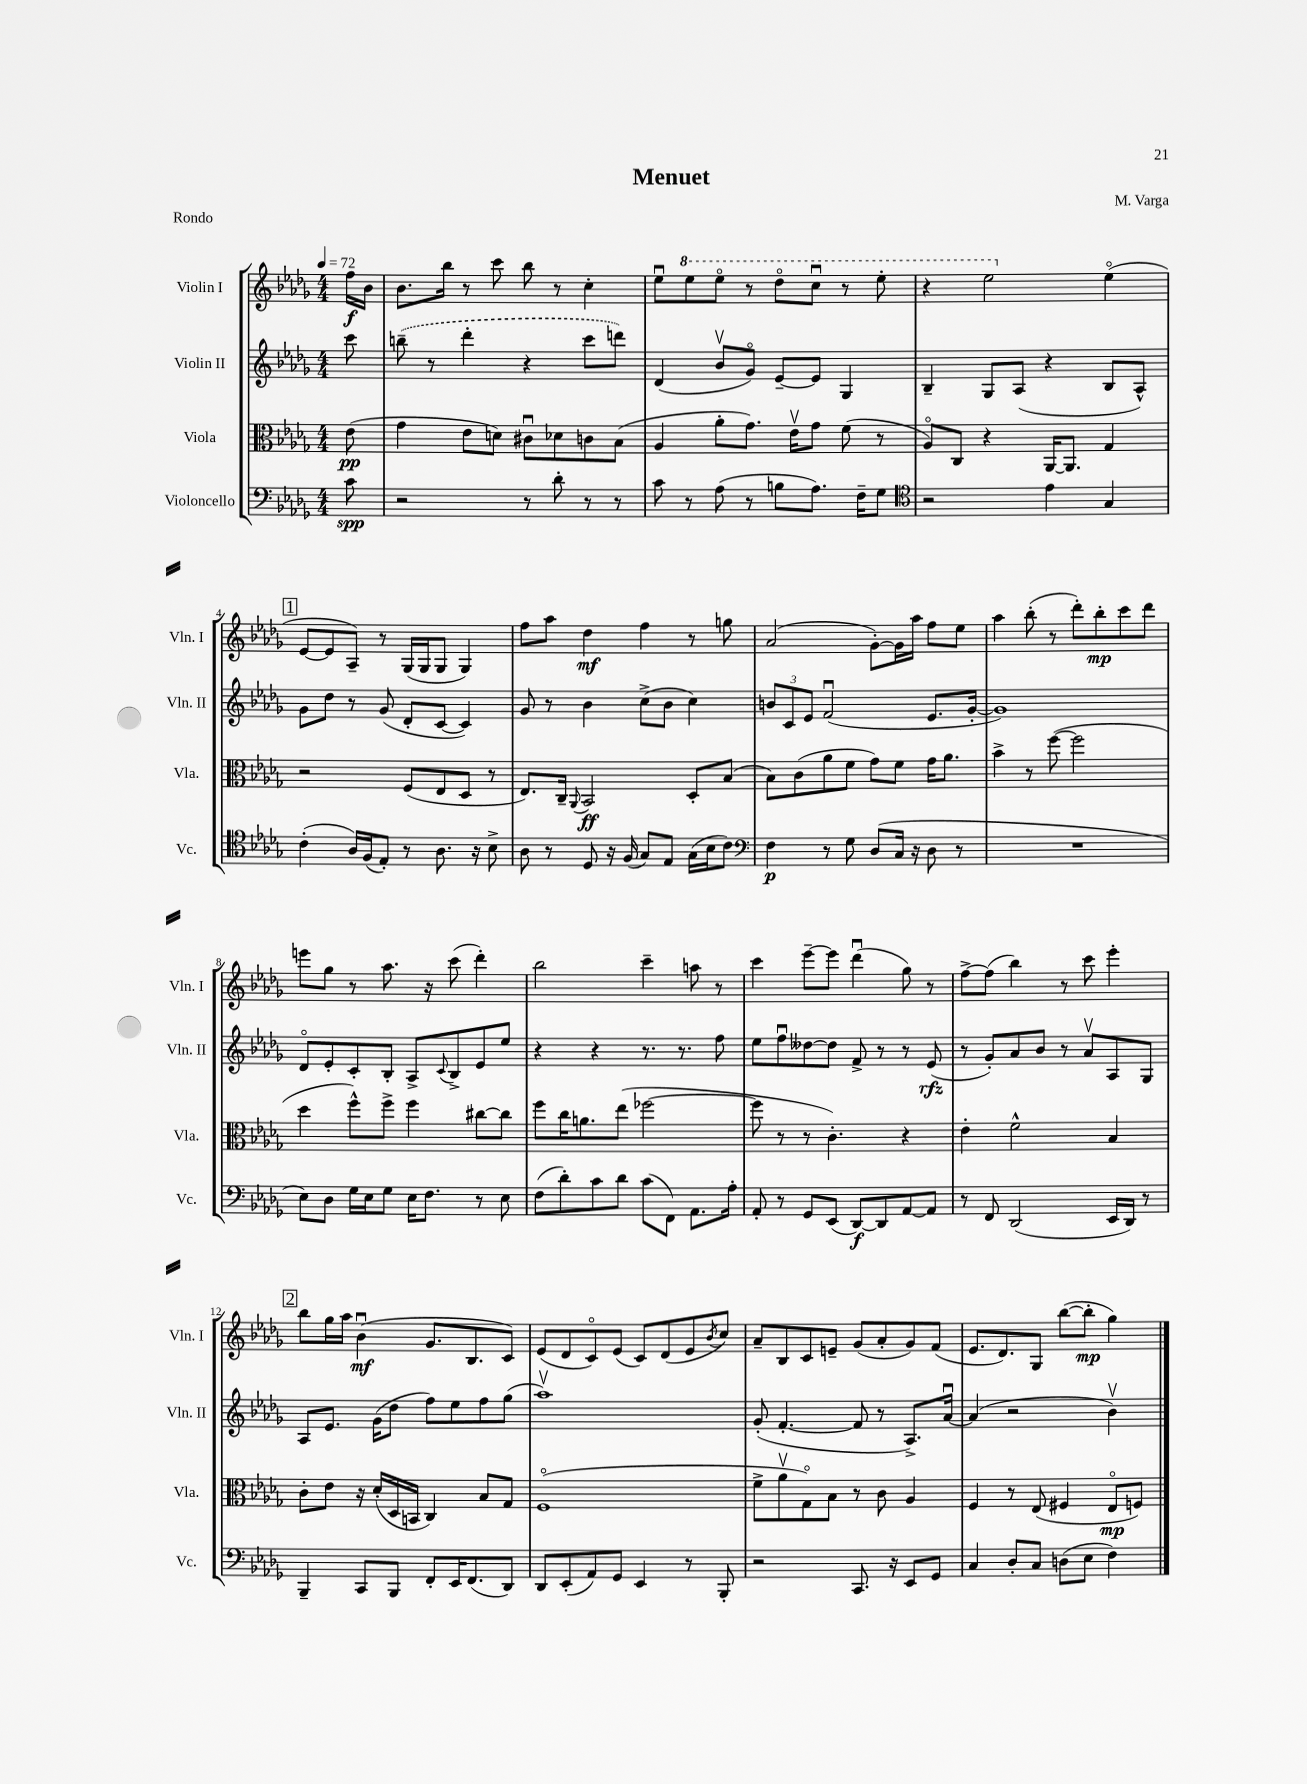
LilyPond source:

\header { title = "Menuet" composer = "M. Varga" piece = "Rondo" }
<<
\new StaffGroup <<
\new Staff = "s0" \with { instrumentName = "Violin I" shortInstrumentName = "Vln. I" } {
    \clef treble \key des \major \numericTimeSignature \time 4/4 \partial 8 \tempo 4 = 72
    f''16\f bes'16 |
    bes'8. bes''16 r8 c'''8 bes''8 r8 c''4-. |
    ees''8\downbow \ottava #1 ees'''8 ees'''8\flageolet r8 des'''8\flageolet c'''8\downbow r8 ees'''8-. |
    r4 ees'''2 \ottava #0 ees''4\flageolet( |
    \mark \markup { \box "1" } ees'8~ ees'8 aes8--) r8 ges16( ges16 ges8 ges4) |
    f''8 aes''8 des''4\mf f''4 r8 g''8 |
    aes'2( ges'8~-.) ges'16 aes''16 f''8 ees''8 |
    aes''4 bes''8-.( r8 des'''8-.) bes''8-.\mp c'''8 des'''8 |
    e'''8 ges''8 r8 aes''8. r16 c'''8( des'''4-.) |
    bes''2 c'''4-- a''8 r8 |
    c'''4 ees'''8~-- ees'''8 des'''4\downbow( ges''8) r8 |
    f''8~-> f''8( bes''4) r8 c'''8 ees'''4-. |
    \mark \markup { \box "2" } bes''8 ges''16 aes''16 bes'4\downbow\mf( ges'8. bes8. c'8) |
    ees'8( des'8 c'8\flageolet) ees'8( c'8) des'8( ees'8 \acciaccatura { bes'8 } c''8) |
    aes'8-- bes8 c'8 e'8-- ges'8( aes'8-. ges'8) f'8( |
    ees'8. des'8.) ges8 bes''8~( bes''8-.\mp ges''4) \bar "|." |
}
\new Staff = "s1" \with { instrumentName = "Violin II" shortInstrumentName = "Vln. II" } {
    \clef treble \key des \major \numericTimeSignature \time 4/4 \partial 8
    c'''8 |
    \once \slurDashed b''8--( r8 des'''4-. r4 c'''8 d'''8) |
    des'4( bes'8\upbow ges'8\flageolet) ees'8~-- ees'8 ges4 |
    bes4-- ges8 aes8( r4 bes8 aes8-^) |
    \mark \markup { \box "1" } ges'8 des''8 r8 ges'8( des'8-. c'8~ c'4) |
    ges'8 r8 bes'4 c''8->( bes'8 c''4) |
    \tuplet 3/2 { b'8 c'8 ees'8 } f'2\downbow( ees'8. ges'16~-. |
    ges'1) |
    des'8\flageolet ees'8-. c'8-. bes8-. aes8-> \appoggiatura { c'8 } bes8-> ees'8 ees''8 |
    r4 r4 r8. r8. f''8 |
    ees''8 f''8\downbow deses''8~ deses''8 f'8-> r8 r8 ees'8\rfz( |
    r8 ges'8-.) aes'8 bes'8 r8 aes'8\upbow aes8 ges8 |
    \mark \markup { \box "2" } aes8 ees'8. ges'16( des''8 f''8) ees''8 f''8 ges''8( |
    aes''1\upbow) |
    ges'8-.( f'4.~-. f'8 r8 aes8.->) aes'16~\downbow |
    aes'4( r2 bes'4\upbow) \bar "|." |
}
\new Staff = "s2" \with { instrumentName = "Viola" shortInstrumentName = "Vla." } {
    \clef alto \key des \major \numericTimeSignature \time 4/4 \partial 8
    ees'8\pp( |
    ges'4 ees'8 d'8) cis'8\downbow des'8 c'8 bes8( |
    aes4 aes'8-. ges'8.) ees'16\upbow ges'8 f'8( r8 |
    aes8\flageolet) c8 r4 aes,16~ aes,8. ges4 |
    \mark \markup { \box "1" } r2 f8( ees8 des8 r8 |
    ees8.) c16-- \appoggiatura { aes,8 } bes,2\ff des8-. bes8( |
    bes8) c'8( aes'8 f'8 ges'8) f'8 ges'16 aes'8. |
    bes'4-> r8 f''8~( f''2 |
    des''4 f''8-^) f''8-> f''4 cis''8~ cis''8 |
    f''8 c''16 a'8. ees''8( fes''2~ |
    fes''8 r8 r8 c'4.-.) r4 |
    ees'4-. f'2-^ bes4 |
    \mark \markup { \box "2" } c'8-. ees'8 r16 des'16-.( des16 b,16 c4) bes8 ges8 |
    f1\flageolet( |
    f'8-> aes'8\upbow ges8\flageolet) bes8 r8 c'8 aes4 |
    f4 r8 ees8( fis4 ees8\flageolet\mp f8) \bar "|." |
}
\new Staff = "s3" \with { instrumentName = "Violoncello" shortInstrumentName = "Vc." } {
    \clef bass \key des \major \numericTimeSignature \time 4/4 \partial 8
    c'8\spp |
    r2 r8 des'8-. r8 r8 |
    c'8 r8 aes8( r8 b8 aes8.) f16-- ges8 |
    \clef tenor r2 ees'4 ges4 |
    \mark \markup { \box "1" } c'4-.( aes16) f16( ees8-.) r8 aes8. r16 bes8-> |
    aes8 r8 des8 r16 f16( ges8) ees8 ges16( bes16 c'8) |
    \clef bass f4\p r8 ges8 des8( c16 r16 des8 r8 |
    R1 |
    ees8) des8 ges16 ees16 ges8 ees16 f8. r8 ees8 |
    f8( des'8-.) c'8 des'8 c'8( f,8) aes,8. aes16-. |
    aes,8-. r8 ges,8 ees,8( des,8~\f) des,8 aes,8~ aes,8 |
    r8 f,8 des,2( ees,16 des,16) r8 |
    \mark \markup { \box "2" } bes,,4-- c,8 bes,,8 f,8-. ees,16 f,8.( des,8) |
    des,8 ees,8-.( aes,8) ges,8 ees,4 r8 bes,,8-. |
    r2 c,8. r16 ees,8 ges,8 |
    c4 des8-. c8 d8( ees8 f4) \bar "|." |
}
>>
>>
